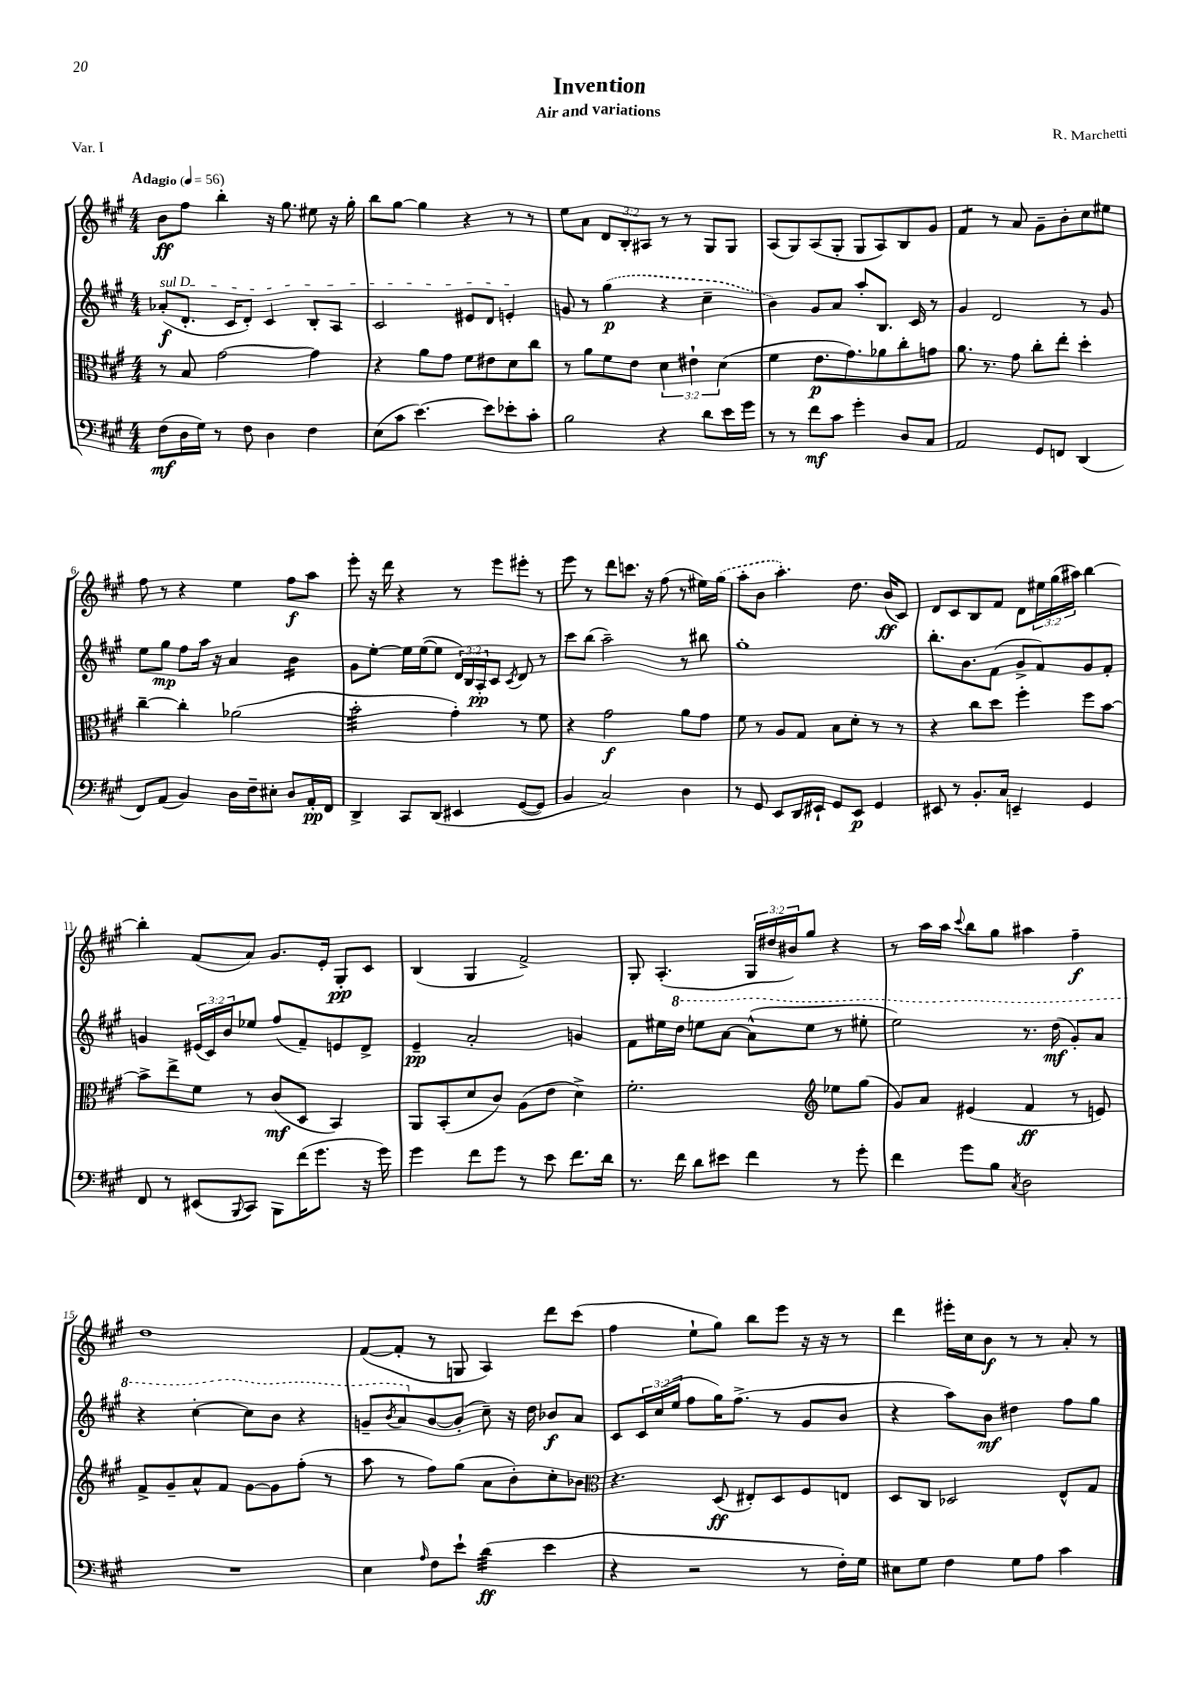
\header { title = "Invention" composer = "R. Marchetti" subtitle = "Air and variations" piece = "Var. I" }
<<
\new StaffGroup <<
\new Staff = "s0" {
    \clef treble \key a \major \numericTimeSignature \time 4/4 \override Staff.TupletNumber.text = #tuplet-number::calc-fraction-text \tempo "Adagio" 4 = 56
    b'8\ff fis''8 b''4-. r16 gis''8. eis''8 r16 gis''16-. |
    b''8 gis''8~ gis''4 r4 r8 r8 |
    e''8 a'8 \tuplet 3/2 { d'8 b8-. ais8 } r8 r8 gis8 gis8 |
    a8( gis8) a8( gis8-. gis8 a8) b8 gis'8 |
    fis'4:8 r8 a'8 gis'8-- b'8-. cis''8 eis''8 |
    fis''8 r8 r4 e''4 fis''8\f a''8 |
    e'''8-. r16 d'''16 r4 r8 e'''8 eis'''8-. r8 |
    e'''8 r8 d'''8 c'''8. r16 fis''8( r8 eis''16) \once \slurDashed gis''16( |
    a''8-. b'8 a''4.-.) d''8. b'16\ff( cis'8) |
    d'8 cis'8 b8 fis'8 d'8 \tuplet 3/2 { eis''16 gis''16( ais''16) } b''4~ |
    b''4-. fis'8( a'8) gis'8. e'16-. gis8-.\pp cis'8 |
    b4( gis4 fis'2->) |
    gis8-. a4.-.( \tuplet 3/2 { gis16 dis''16 bis'16) } gis''8 r4 |
    r8 a''16 a''16 \appoggiatura { cis'''8 } b''8 gis''8 ais''4 fis''4--\f |
    d''1 |
    fis'8~( fis'8-. r8 g8 a4) d'''8 cis'''8( |
    fis''4 e''8-! gis''8) b''8 e'''8 r16 r16 r8 |
    d'''4 eis'''16-. cis''16 b'8\f r8 r8 a'8-. r8 \bar "|." |
}
\new Staff = "s1" {
    \clef treble \key a \major \numericTimeSignature \time 4/4 \override Staff.TupletNumber.text = #tuplet-number::calc-fraction-text
    \once \override TextSpanner.bound-details.left.text = \markup { \italic "sul D" } aes'8-.\f\startTextSpan( d'8.-. cis'16 d'8-.) cis'4 b8-. a8 |
    cis'2 eis'8 d'8 e'4-.\stopTextSpan |
    g'8 r8 \once \slurDashed gis''4\p( r4 cis''4-- |
    b'4) gis'8 a'8 a''8-. b8. cis'16 r8 |
    gis'4 d'2 r8 gis'8 |
    e''8 gis''8\mp fis''8 a''16 r16 a'4 b'4:16 |
    gis'8 e''8~-. e''16 e''16~( e''8 \tuplet 3/2 { d'16) b16 a16-.\pp } cis'8 \acciaccatura { cis'8 } d'8 r8 |
    cis'''8 b''8( a''2--) r8 bis''8 |
    gis''1-. |
    b''8.-. b'8. fis'8( gis'8-> fis'8) gis'8 fis'8-. |
    g'4 \tuplet 3/2 { eis'16( cis'16) b'16 } ees''8 fis''8( fis'8--) e'8 d'8-> |
    e'4--\pp a'2-. g'4 |
    fis'8 eis''16 \ottava #1 d'''16 e'''!8 a''8~ a''8-^( e'''8 r8 eis'''8-. |
    e'''2) r8. d'''16\mf( gis''8-.) a''8 |
    r4 cis'''4~-. cis'''8 b''8 r4 |
    g''8-- \acciaccatura { b''8 } a''8 \ottava #0 b'8~ b'8-.( cis''8--) r16 d''16 bes'8\f a'8 |
    cis'8 \tuplet 3/2 { cis'16 cis''16( e''16 } fis''8 gis''16) fis''8.->( r8 gis'8 b'8 |
    r4 a''8) b'8\mf dis''4 fis''8 gis''8 \bar "|." |
}
\new Staff = "s2" {
    \clef alto \key a \major \numericTimeSignature \time 4/4 \override Staff.TupletNumber.text = #tuplet-number::calc-fraction-text
    r8 b8 gis'2~ gis'4 |
    r4 a'8 gis'8 fis'8 eis'8 d'8 cis''8 |
    r8 a'8 fis'8 e'8 \tuplet 3/2 { d'4 eis'4-! d'4( } |
    fis'4 e'8.\p gis'8.) aes'8 cis''8-. g'8 |
    a'8. r8. gis'8 cis''8-. e''8-. d''4-. |
    cis''4~-- cis''4-. aes'2( |
    b'2:32-. gis'4-.) r8 fis'8 |
    r4 gis'2\f a'8 gis'8 |
    fis'8 r8 a8 gis8 b8 d'8-. r8 r8 |
    r4 cis''8 d''8 fis''4-. fis''8 b'8~ |
    b'8-> e''8-> fis'8 r8 cis'8\mf( d8 b,4) |
    a,8 b,8-.( d'8 cis'8) a8( e'8 d'4->) |
    fis'2.-. \clef treble ees''8 gis''8( |
    gis'8) a'8 eis'4( fis'4\ff r8 e'8) |
    fis'8-> gis'8-- a'8-^ fis'8 gis'8~ gis'8 fis''8-.( r8 |
    a''8 r8 fis''8) gis''8( a'8 b'8-.) cis''8-. bes'8 |
    \clef alto r4. d8\ff( eis8-.) d8 fis8 e8 |
    d8 cis8 des2 e8-^ gis8 \bar "|." |
}
\new Staff = "s3" {
    \clef bass \key a \major \numericTimeSignature \time 4/4
    fis8\mf( d16 gis16) r8 fis8 d4 fis4 |
    e8( cis'8 e'4.~) e'8 ees'8-. cis'8-. |
    b2 r4 d'8 e'16 gis'16 |
    r8 r8 fis'8\mf cis'8 gis'4-. d8 cis8 |
    a,2 gis,8 f,8 d,4( |
    fis,8) a,8( b,4) d16 fis16-- eis8-. d8 a,16-.\pp fis,16 |
    d,4-> cis,8 d,8\( eis,4 gis,8~( gis,8) |
    b,4 cis2\) d4 |
    r8 gis,8 e,8 d,16 eis,16-! gis,8 eis,8\p gis,4 |
    eis,8 r8 b,8.-. cis16 e,4-- gis,4 |
    fis,8 r8 eis,8( \appoggiatura { b,,8 } cis,8) b,,8 fis'16( gis'8. r16 gis'16) |
    gis'4 fis'8 gis'8 r8 e'8 fis'8. d'16 |
    r8. fis'16 d'8 eis'8 fis'4 r8 gis'8-. |
    fis'4 gis'8 b8 \acciaccatura { cis8 } d2 |
    R1 |
    e4 \grace { a16 } fis8 e'8-! d'4:32\ff( e'4 |
    r4 r2 r8 fis16-.) gis16 |
    eis8 gis8 fis4 gis8 a8 cis'4 \bar "|." |
}
>>
>>
